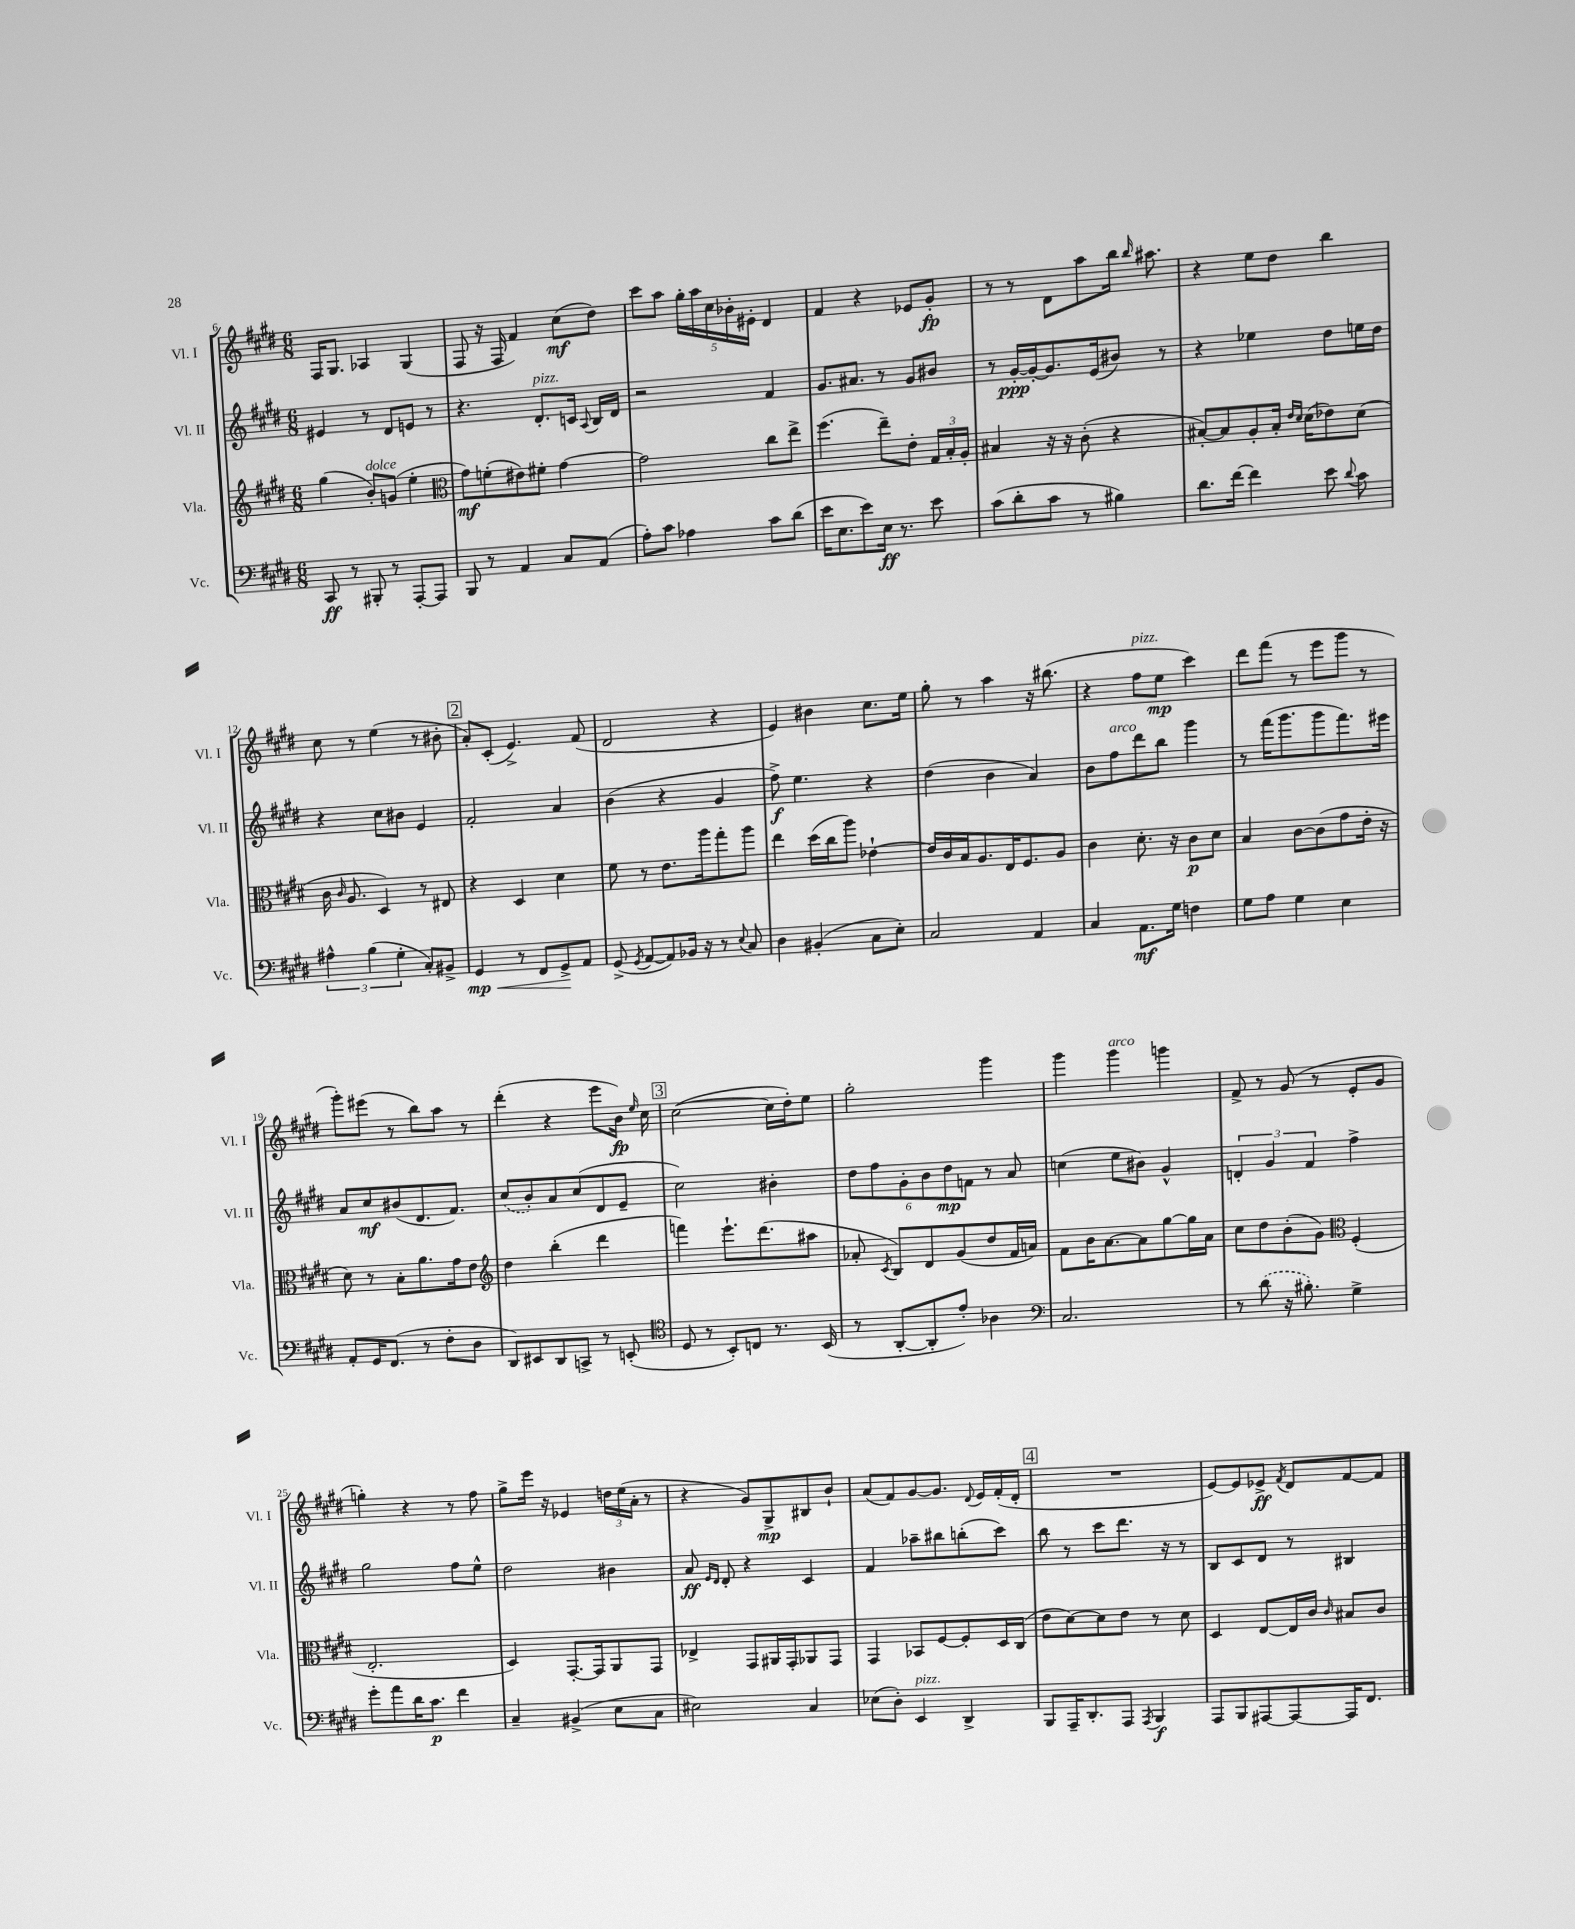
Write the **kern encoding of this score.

**kern	**dynam	**kern	**dynam	**kern	**dynam	**kern	**dynam
*part4	*part4	*part3	*part3	*part2	*part2	*part1	*part1
*staff4	*staff4	*staff3	*staff3	*staff2	*staff2	*staff1	*staff1
*I"Vc.	*	*I"Vla.	*	*I"Vl. II	*	*I"Vl. I	*
*I'Vc.	*	*I'Vla.	*	*I'Vl. II	*	*I'Vl. I	*
*clefF4	*	*clefG2	*	*clefG2	*	*clefG2	*
*k[f#c#g#d#]	*	*k[f#c#g#d#]	*	*k[f#c#g#d#]	*	*k[f#c#g#d#]	*
*M6/8	*	*M6/8	*	*M6/8	*	*M6/8	*
=6	=6	=6	=6	=6	=6	=6	=6
8CC#/	ff	(4gg#\	.	4e#X/	.	16F#/KL	.
.	.	.	.	.	.	8.G#/J	.
8r	.	.	.	.	.	.	.
!	!	!LO:TX:a:i:t=dolce	!	!	!	!	!
8BBB#X'/	.	8b'/L)	.	8r	.	4A-X/	.
8r	.	(8gn/J	.	8d#/L	.	.	.
[8AAA'/L	.	4ee'\	.	8en/J	.	(4G#/	.
8AAA/J]	.	.	.	8r	.	.	.
=7	=7	=7	=7	=7	=7	=7	=7
*	*	*clefC3	*	*	*	*	*
8BBB/	.	8g#\L)	mf	4.r	.	8F#/	.
8r	.	(8fn'\	.	.	.	16r	.
.	.	.	.	.	.	16F#/	.
4AA/	.	8e#X\)	.	.	.	4f#/)	.
!	!	!	!	!LO:TX:a:i:t=pizz.	!	!	!
.	.	8f#X'\J	.	8.d#'/L	.	.	.
8C#/L	.	[4g#\	.	.	.	(8cc#\L	mf
.	.	.	.	16cn/Jk	.	.	.
.	.	.	.	8qqA/	.	.	.
(8AA/J	.	.	.	16B/LL	.	8dd#\J)	.
.	.	.	.	16d#/JJ	.	.	.
=8	=8	=8	=8	=8	=8	=8	=8
8A'\L)	.	2g#\]	.	2r	.	8ccc#\L	.
8c#\J	.	.	.	.	.	8aa\J	.
4A-X\	.	.	.	.	.	20gg#'\LL	.
.	.	.	.	.	.	20aa\	.
.	.	.	.	.	.	20cc#\	.
.	.	.	.	.	.	20b-X'\	.
.	.	.	.	.	.	20e#X'\JJ	.
8c#\L	.	8cc#\L	.	4f#/	.	4d#/	.
(8d#\J	.	8ee^\J	.	.	.	.	.
=9	=9	=9	=9	=9	=9	=9	=9
16e\KL	.	(4.ff#\	.	8.g#/L	.	4f#/	.
8.E\	.	.	.	.	.	.	.
.	.	.	.	8.a#X/J	.	.	.
8e\)	.	.	.	.	.	4r	.
16E\Jk	ff	8ee~\L)	.	8r	.	.	.
8.r	.	.	.	.	.	.	.
.	.	8e'\J	.	8g#/L	.	8e-X/L	.
8e\	.	24G#/LL	.	8b#X/J	.	8g#'/J	fp
.	.	24B'/	.	.	.	.	.
.	.	24A'/JJ	.	.	.	.	.
=10	=10	=10	=10	=10	=10	=10	=10
(8c#\L	.	4B#X/	.	8r	.	8r	.
8d#'\	.	.	.	[16g#'/LL	ppp	8r	.
.	.	.	.	16g#'/J_	.	.	.
8c#\J	.	16r	.	8.g#/]	.	8d#\L	.
.	.	16r	.	.	.	.	.
8r	.	(8c#'\	.	.	.	8aa\	.
.	.	.	.	(16e/k	.	.	.
4B#X\)	.	4r	.	8b#X/J)	.	16bb\Jk	.
.	.	.	.	.	.	16qqbb/	.
.	.	.	.	.	.	8.aa#X\	.
.	.	.	.	8r	.	.	.
=11	=11	=11	=11	=11	=11	=11	=11
8.d#\L	.	[8B#X'/L)	.	4r	.	4r	.
.	.	8B#/]	.	.	.	.	.
[16f#\Jk	.	.	.	.	.	.	.
4f#\]	.	8A'/	.	4ee-X\	.	8ee\L	.
.	.	16B#'/Jk	.	.	.	8dd#\J	.
.	.	16qqe/LL	.	.	.	.	.
.	.	16qqd#/JJ	.	.	.	.	.
.	.	(16d#\KL	.	.	.	.	.
8e\	.	8e-X\)	.	8dd#\L	.	4bb\	.
8qqd#/	.	.	.	.	.	.	.
8c#\	.	(8d#\J	.	16een\L	.	.	.
.	.	.	.	16dd#\JJ	.	.	.
!!LO:LB:g=z
=12	=12	=12	=12	=12	=12	=12	=12
6A#X^^\	.	16c#\	.	4r	.	8cc#\	.
.	.	16qqc#/	.	.	.	.	.
.	.	8.A/	.	.	.	.	.
.	.	.	.	.	.	8r	.
(6B\	.	.	.	.	.	.	.
.	.	4D#/)	.	8cc#\L	.	(4ee\	.
6G#'\	.	.	.	.	.	.	.
.	.	.	.	8b#X\J	.	.	.
8C#'/L)	.	8r	.	4e/	.	8r	.
8BB#X^/J	.	8E#X/	.	.	.	8b#X'\	.
!!LO:REH:place=s1:t=2
=13	=13	=13	=13	=13	=13	=13	=13
!	!LO:HP:b	!	!	!	!	!	!
4GG#/	< mp	4r	.	2f#'/	.	8a'/L)	.
.	.	.	.	.	.	(8c#'/J	.
8r	.	4D#/	.	.	.	4.e^/)	.
8FF#/L	.	.	.	.	.	.	.
8GG#^/	.	4d#\	.	4a/	.	.	.
8AA/J	[	.	.	.	.	(8f#/	.
=14	=14	=14	=14	=14	=14	=14	=14
(8GG#^/	.	8f#\	.	(4b\	.	2d#/	.
8qGG#/	.	.	.	.	.	.	.
[8AA/L	.	8r	.	.	.	.	.
8AA/])	.	8.e\L	.	4r	.	.	.
16BB-X/Jk	.	.	.	.	.	.	.
16r	.	16aa\k	.	.	.	.	.
8r	.	8gg#'\	.	4g#/	.	4r	.
8qqE/	.	.	.	.	.	.	.
8C#/	.	8aa\J	.	.	.	.	.
=15	=15	=15	=15	=15	=15	=15	=15
4D#\	.	4ee\	.	8ff#^\)	f	4e/)	.
.	.	.	.	4.ee\	.	.	.
(4BB#X'/	.	(16dd#\LL	.	.	.	4b#X\	.
.	.	16cc#\J	.	.	.	.	.
.	.	8aa\J)	.	.	.	.	.
8C#\L	.	[4e-X`\	.	4r	.	8.cc#\L	.
8E'\J)	.	.	.	.	.	.	.
.	.	.	.	.	.	16ee\Jk	.
=16	=16	=16	=16	=16	=16	=16	=16
2C#/	.	16e-/LL]	.	(4dd#\	.	8gg#'\	.
.	.	16c#/	.	.	.	.	.
.	.	16B/J	.	.	.	8r	.
.	.	8.A/	.	.	.	.	.
.	.	.	.	4b\	.	4aa\	.
.	.	16E/K	.	.	.	.	.
.	.	8.F#/	.	.	.	.	.
4AA/	.	.	.	4a/)	.	16r	.
.	.	.	.	.	.	(8.bb#X\	.
.	.	8A/J	.	.	.	.	.
=17	=17	=17	=17	=17	=17	=17	=17
4C#/	.	4c#\	.	8b\L	.	4r	.
!	!	!	!	!LO:TX:a:i:t=arco	!	!	!
.	.	.	.	8ff#\	.	.	.
!	!	!	!	!	!	!LO:TX:a:i:t=pizz.	!
8.AA\L	mf	8.d#'\	.	8ddd#\	.	8ff#\L	.
.	.	.	.	8bb\J	.	8ee\J	mp
16G#\Jk	.	16r	.	.	.	.	.
4Fn\	.	8c#\L	p	4ggg#\	.	4ccc#\)	.
.	.	8d#\J	.	.	.	.	.
=18	=18	=18	=18	=18	=18	=18	=18
8G#\L	.	4B/	.	8r	.	8ddd#\L	.
8A\J	.	.	.	(16fff#\KL	.	(8fff#\J	.
.	.	.	.	8.ggg#\	.	.	.
4G#\	.	[8c#\L	.	.	.	8r	.
.	.	(8c#\]	.	8ggg#\	.	8eee\L	.
4E\	.	8g#\	.	8.fff#\)	.	8ggg#\J	.
.	.	16e'\Jk	.	.	.	8r	.
.	.	16r	.	16eee#X\Jk	.	.	.
!!LO:LB:g=z
=19	=19	=19	=19	=19	=19	=19	=19
8AA'/L	.	8d#\)	.	8a/L	.	8ggg#'\L)	.
16GG#/K	.	8r	.	8cc#/	mf	(8eee#X\J	.
(8.FF#/J	.	.	.	.	.	.	.
.	.	8B'\L	.	(8b#X/	.	8r	.
8r	.	8.a\	.	8.d#/	.	8bb\L)	.
8F#'\L	.	.	.	.	.	8aa\J	.
.	.	16g#\k	.	8.f#/J)	.	.	.
8D#\J	.	8e\J	.	.	.	8r	.
=20	=20	=20	=20	=20	=20	=20	=20
*	*	*clefG2	*	*	*	*	*
8DD#/L)	.	4dd#\	.	(8cc#/L	.	(4ddd#'\	.
8EE#X/	.	.	.	8b'/)	.	.	.
8DD#/	.	(4bb'\	.	8a/	.	4r	.
8CCn^/J	.	.	.	(8cc#/	.	.	.
8r	.	4ddd#\	.	8d#/	.	8eee\L	.
(8EEn'/	.	.	.	8e~/J	.	16b\Jk)	fp
.	.	.	.	.	.	16qqee/	.
.	.	.	.	.	.	16cc#\	.
!!LO:REH:place=s1:t=3
=21	=21	=21	=21	=21	=21	=21	=21
*clefC4	*	*	*	*	*	*	*
8D#/	.	4fffn\)	.	2cc#\)	.	([2cc#\	.
8r	.	.	.	.	.	.	.
8BB'/L)	.	8.eee`\L	.	.	.	.	.
8Cn/J	.	.	.	.	.	.	.
.	.	(8.ddd#\	.	.	.	.	.
8.r	.	.	.	4b#X'\	.	16cc#\LL]	.
.	.	.	.	.	.	16dd#'\J)	.
.	.	8aa#X\J	.	.	.	8ee\J	.
(16BB/	.	.	.	.	.	.	.
=22	=22	=22	=22	=22	=22	=22	=22
8r	.	8a-X'/	.	12dd#\L	.	2gg#'\	.
.	.	.	.	12ff#\	.	.	.
.	.	8qc#/	.	.	.	.	.
[8AA'/L	.	8B/L)	.	.	.	.	.
.	.	.	.	12g#'\	.	.	.
8AA'/]	.	8d#/	.	12b\	.	.	.
.	.	.	.	12dd#\	mp	.	.
8e'/J)	.	(8g#/	.	.	.	.	.
.	.	.	.	12fn\J	.	.	.
4A-X\	.	8dd#/	.	8r	.	4ggg#\	.
.	.	16f#/L	.	8a/	.	.	.
.	.	16an/JJ)	.	.	.	.	.
=23	=23	=23	=23	=23	=23	=23	=23
*clefF4	*	*	*	*	*	*	*
2.C#/	.	8f#\L	.	(4ccn\	.	4ggg#\	.
.	.	16b\K	.	.	.	.	.
.	.	[8.a\	.	.	.	.	.
!	!	!	!	!	!	!LO:TX:a:i:t=arco	!
.	.	.	.	8ee\L	.	4ggg#\	.
.	.	8a\]	.	8b#X\J)	.	.	.
.	.	[8gg#\	.	4g#^^/	.	4gggn\	.
.	.	16gg#\L]	.	.	.	.	.
.	.	16a\JJ	.	.	.	.	.
=24	=24	=24	=24	=24	=24	=24	=24
8r	.	8cc#\L	.	6dn'/	.	8f#^/	.
(8d#\	.	8dd#\	.	.	.	8r	.
.	.	.	.	6g#/	.	.	.
16r	.	(8b'\	.	.	.	(8g#/	.
8.B#X'\)	.	.	.	.	.	.	.
.	.	.	.	6f#/	.	.	.
.	.	8g#\J)	.	.	.	8r	.
*	*	*clefC3	*	*	*	*	*
4G#^\	.	(4F#'/	.	4ff#^\	.	8e'/L	.
.	.	.	.	.	.	8g#/J	.
!!LO:LB:g=z
=25	=25	=25	=25	=25	=25	=25	=25
8g#'\L	.	2.E'/	.	2gg#\	.	4ggn'\)	.
8a\	.	.	.	.	.	.	.
16d#\K	.	.	.	.	.	4r	.
8.c#\J	p	.	.	.	.	.	.
4f#\	.	.	.	8ff#\L	.	8r	.
.	.	.	.	8ee^^\J	.	8ff#\	.
=26	=26	=26	=26	=26	=26	=26	=26
4C#~/	.	4D#/)	.	2dd#\	.	8gg#^\L	.
.	.	.	.	.	.	16eee\Jk	.
.	.	.	.	.	.	16r	.
(4BB#X^/	.	[8.GG#'/L	.	.	.	4e-X/	.
.	.	16GG#/k]	.	.	.	.	.
8E\L	.	8AA/	.	4b#X\	.	24ddn\LL	.
.	.	.	.	.	.	(24ee\	.
.	.	.	.	.	.	24a'\JJ	.
8C#\J	.	8GG#/J	.	.	.	8r	.
=27	=27	=27	=27	=27	=27	=27	=27
2E#X\)	.	4E-X^/	.	8a/	ff	4r	.
.	.	.	.	16qqe/LL	.	.	.
.	.	.	.	16qqd#/JJ	.	.	.
.	.	.	.	8d#'/	.	.	.
.	.	8GG#/L	.	4r	.	8g#/L)	.
.	.	16AA#X/L	.	.	.	8G#^/	mp
.	.	16GG#'/J	.	.	.	.	.
4C#/	.	8AA-X/	.	4c#/	.	8B#X/	.
.	.	8GG#/J	.	.	.	8b`/J	.
=28	=28	=28	=28	=28	=28	=28	=28
(8E-X\L	.	4GG#/	.	4f#/	.	(8a/L	.
8D#'\J)	.	.	.	.	.	8f#/)	.
!LO:TX:a:i:t=pizz.	!	!	!	!	!	!	!
4EE/	.	8BB-X/L	.	8aa-X~\L	.	[8g#/	.
.	.	[8F#/	.	8bb#X\	.	8.g#/J]	.
4DD#^/	.	8F#'/]	.	(8bbn'\	.	.	.
.	.	.	.	.	.	8qqd#/	.
.	.	.	.	.	.	16e/LL	.
.	.	16D#/L	.	8ccc#\J)	.	(16f#'/	.
.	.	(16C#/JJ	.	.	.	16d#'/JJ	.
!!LO:REH:place=s1:t=4
=29	=29	=29	=29	=29	=29	=29	=29
8BBB/L	.	8e\L	.	8bb\	.	2.r	.
16AAA~/K	.	[8d#\)	.	8r	.	.	.
8.DD#'/	.	.	.	.	.	.	.
.	.	8d#\]	.	8ccc#\L	.	.	.
8AAA/J	.	8e\J	.	8.ddd#\J	.	.	.
8qAAA/	.	.	.	.	.	.	.
4BBB/	f	8r	.	.	.	.	.
.	.	.	.	16r	.	.	.
.	.	8d#\	.	8r	.	.	.
=30	=30	=30	=30	=30	=30	=30	=30
8AAA/L	.	4D#/	.	8B/L	.	[8e/L)	.
8BBB/	.	.	.	8c#/	.	8e/]	.
[8AAA#X/	.	[8E/L	.	8d#/J	.	8e-X^/J	ff
.	.	.	.	.	.	8qf#/	.
8AAA#/_	.	16E/L]	.	8r	.	8d#/L	.
.	.	16c#/JJ	.	.	.	.	.
.	.	16qqc#/	.	.	.	.	.
16AAA#/K]	.	8B#X/L	.	4B#X/	.	[8f#/	.
8.FF#/J	.	.	.	.	.	.	.
.	.	8c#/J	.	.	.	8f#/J]	.
==	==	==	==	==	==	==	==
*-	*-	*-	*-	*-	*-	*-	*-
